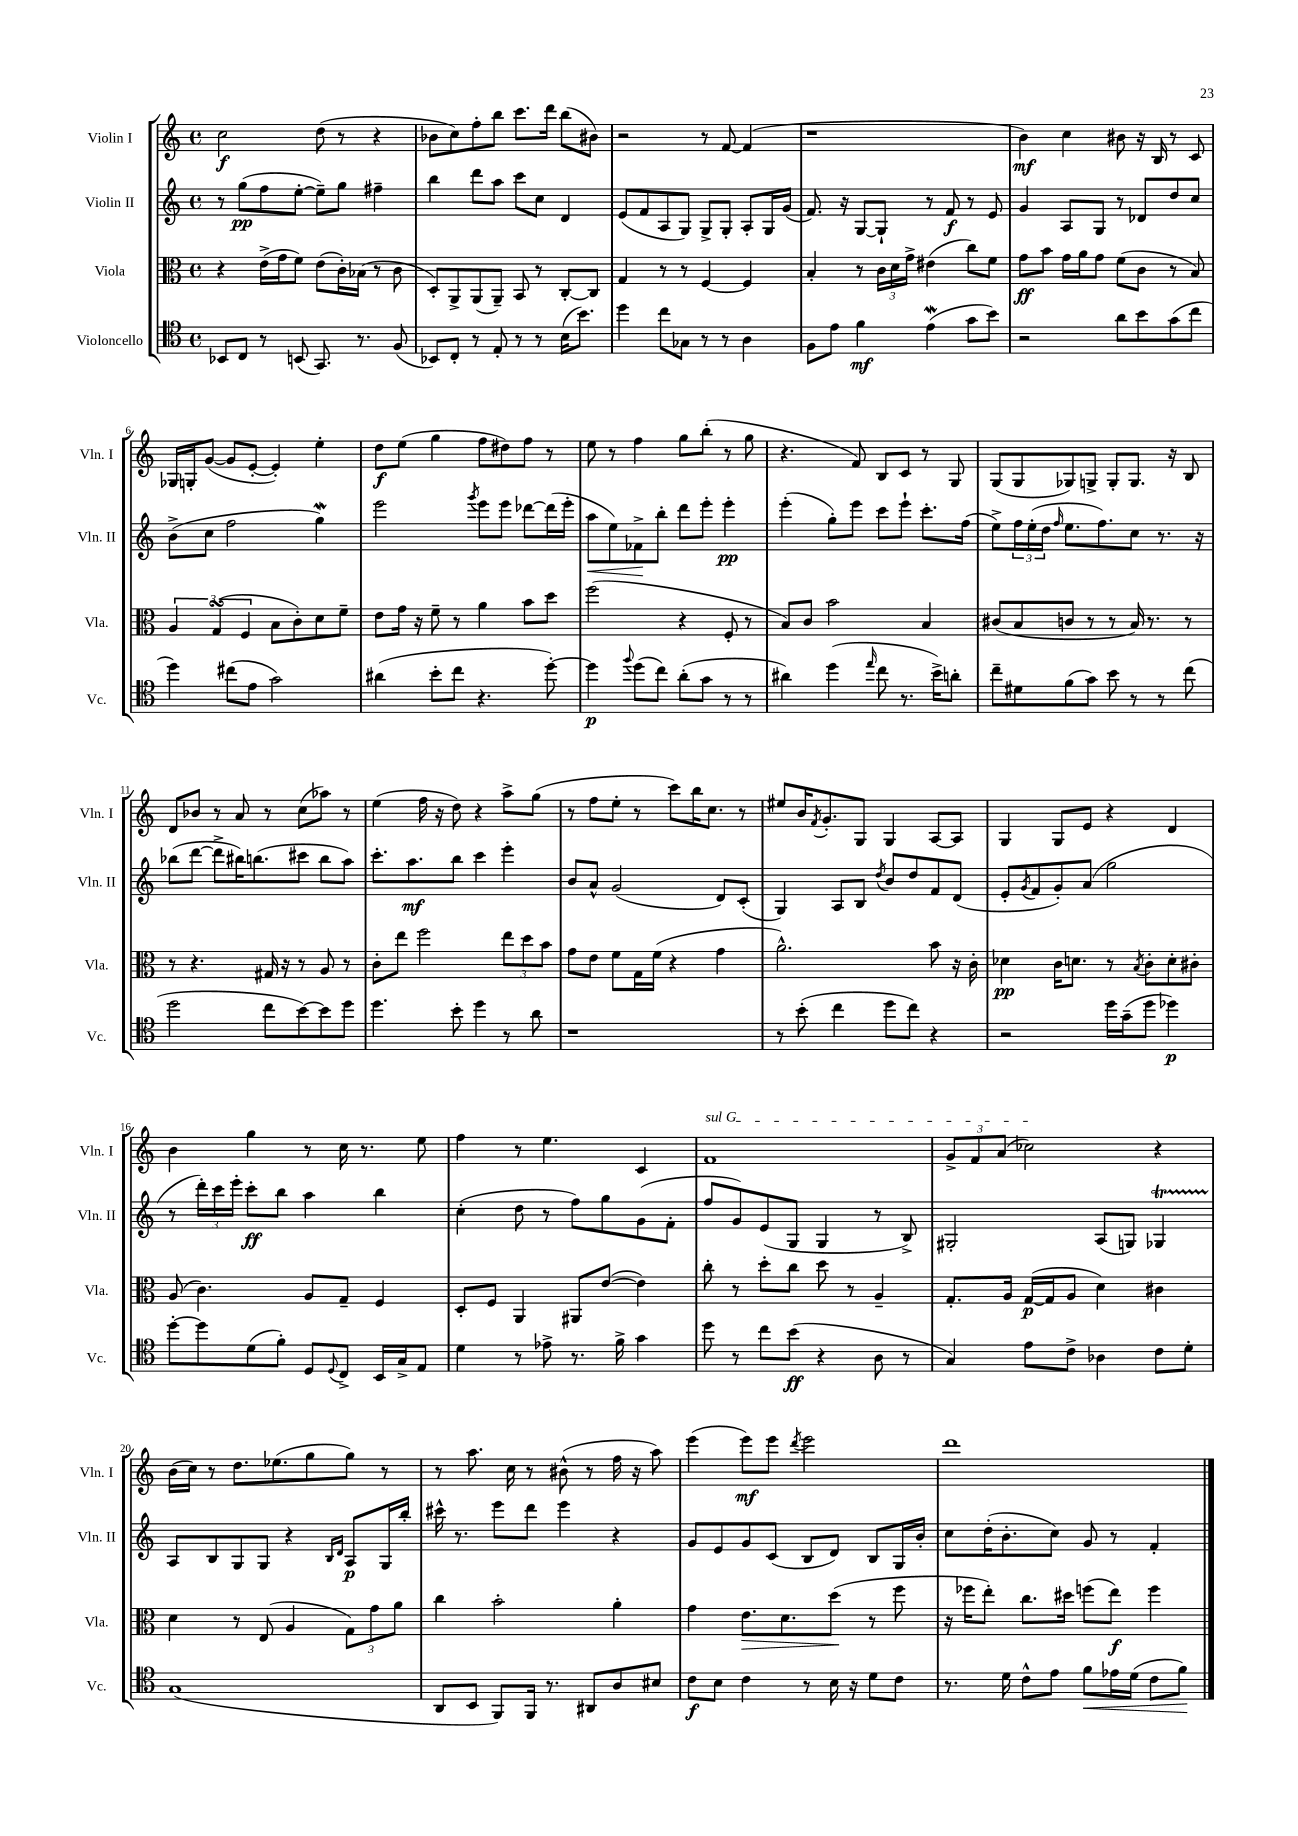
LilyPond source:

<<
\new StaffGroup <<
\new Staff = "s0" \with { instrumentName = "Violin I" shortInstrumentName = "Vln. I" } {
    \clef treble \key c \major \defaultTimeSignature \time 4/4
    c''2\f d''8( r8 r4 |
    bes'8 c''8) f''8-. b''8 c'''8. d'''16 b''8( bis'8) |
    r2 r8 f'8~ f'4( |
    r1 |
    b'4\mf) c''4 bis'8 r16 b16 r8 c'8 |
    ges16 g16-. g'8~( g'8 e'8~-. e'4-.) e''4-. |
    d''8\f e''8( g''4 f''8 dis''8) f''8 r8 |
    e''8 r8 f''4 g''8 b''8-.( r8 g''8 |
    r4. f'8) b8 c'8 r8 g8 |
    g8( g8 ges8) g8-> g8-. g8. r16 b8 |
    d'8 bes'8 r8 a'8 r8 c''8( aes''8) r8 |
    e''4( f''16 r16 d''8) r4 a''8-> g''8( |
    r8 f''8 e''8-. r8 c'''8) b''16 c''8. r8 |
    eis''8 b'16 \acciaccatura { f'8 } g'8.-. g8 g4 a8~ a8 |
    g4 g8 e'8 r4 d'4 |
    b'4 g''4 r8 c''16 r8. e''8 |
    f''4 r8 e''4. c'4 |
    \once \override TextSpanner.bound-details.left.text = \markup { \italic "sul G" } f'1\startTextSpan |
    \tuplet 3/2 { g'8-> f'8 a'8( } ces''2\stopTextSpan) r4 |
    b'16( c''16) r8 d''8. ees''8.( g''8 g''8) r8 |
    r8 a''8. c''16 r8 bis'8-^( r8 f''16 r16 a''8) |
    e'''4( e'''8\mf) e'''8 \acciaccatura { d'''8 } e'''2 |
    d'''1 \bar "|." |
}
\new Staff = "s1" \with { instrumentName = "Violin II" shortInstrumentName = "Vln. II" } {
    \clef treble \key c \major \defaultTimeSignature \time 4/4
    r8 g''8\pp( f''8 e''8~-. e''8--) g''8 fis''4-- |
    b''4 d'''8 a''8 c'''8 c''8 d'4 |
    e'8( f'8 a8 g8) g8-> g8-. a8-. g16 g'16( |
    f'8.) r16 g8~ g8-! r8 f'8\f r8 e'8 |
    g'4 a8 g8 r8 des'8 d''8 c''8 |
    b'8->( c''8 f''2 g''4\mordent) |
    e'''2 \acciaccatura { g'''8 } e'''8 e'''8 des'''8~ des'''16( e'''16-. |
    a''8\< e''8) fes'8->\! b''8-. d'''8 e'''8-. e'''4-.\pp |
    e'''4-.( g''8-.) e'''8 c'''8 e'''8-! c'''8.-. f''16( |
    e''8->) \tuplet 3/2 { f''16 e''16-.( d''16 } \grace { f''16 } e''8. f''8.) c''8 r8. r16 |
    bes''8( d'''8~ d'''8-> bis''16) b''8.( cis'''8 b''8 a''8) |
    c'''8.-. a''8.\mf b''8 c'''4 e'''4-. |
    b'8 a'8-^ g'2( d'8) c'8-.( |
    g4) a8 b8 \acciaccatura { d''8 } b'8 d''8 f'8 d'8( |
    e'8-. \acciaccatura { g'8 } f'8 g'8-.) a'8( g''2 |
    r8 \tuplet 3/2 { d'''16-.) c'''16 e'''16-. } c'''8-.\ff b''8 a''4 b''4 |
    c''4-.( d''8 r8 f''8) g''8 g'8( f'8-. |
    f''8 g'8) e'8( g8 g4 r8 b8->) |
    gis2-. a8( g8) ges4\startTrillSpan |
    a8\stopTrillSpan b8 g8 g8 r4 \grace { b16 d'16 } a8\p g16 b''16-. |
    cis'''16-^ r8. e'''8 d'''8 e'''4 r4 |
    g'8 e'8 g'8 c'8( b8 d'8) b8 g16 b'16-. |
    c''8 d''16-.( b'8.-. c''8) g'8 r8 f'4-. \bar "|." |
}
\new Staff = "s2" \with { instrumentName = "Viola" shortInstrumentName = "Vla." } {
    \clef alto \key c \major \defaultTimeSignature \time 4/4
    r4 e'16->( g'16 f'8) e'8( c'16-.) bes16( r8 c'8 |
    d8-.) a,8-> a,8( a,8--) b,8 r8 c8~-. c8 |
    g4 r8 r8 f4~ f4 |
    b4-. r8 \tuplet 3/2 { c'16 d'16 g'16-> } eis'4( c''8) f'8 |
    g'8\ff b'8 g'16 a'16 g'8 f'8( c'8 r8 b8) |
    \tuplet 3/2 { a4 g4\turn( f4 } b8 c'8-.) d'8 f'8-- |
    e'8 g'16 r16 f'8-- r8 a'4 b'8 d''8 |
    f''2( r4 f8-. r8 |
    b8) c'8 b'2 b4 |
    cis'8( b8 c'8 r8 r8 b16) r8. r8 |
    r8 r4. gis16 r16 r8 a8 r8 |
    c'8-. e''8 f''2 \tuplet 3/2 { e''8 d''8 b'8 } |
    g'8 e'8 f'8 g16 f'16( r4 g'4 |
    a'2.-^) b'8 r16 c'16-. |
    des'4\pp c'16 d'8. r8 \acciaccatura { b8 } c'8-. d'8-. cis'8-. |
    a8( c'4.) a8 g8-- f4 |
    d8-. f8 a,4 ais,8 e'8~( e'4) |
    c''8-. r8 d''8-. c''8 d''8 r8 a4-- |
    g8.-. a16 g16~\p( g16 a8 d'4) cis'4 |
    d'4 r8 e8( a4 \tuplet 3/2 { g8) g'8 a'8 } |
    c''4 b'2-. a'4-. |
    g'4 e'8.\> d'8. d''8\!( r8 f''8 |
    r16 fes''16 e''8-.) c''8. dis''16 f''8( e''8\f) f''4 \bar "|." |
}
\new Staff = "s3" \with { instrumentName = "Violoncello" shortInstrumentName = "Vc." } {
    \clef tenor \key c \major \defaultTimeSignature \time 4/4
    bes,8 c8 r8 b,8( g,8.) r8. f8( |
    bes,8) c8-. r8 e8-. r8 r8 b16( b'8.) |
    d''4 c''8 ges8 r8 r8 a4 |
    f8 e'8 f'4\mf e'4\mordent( g'8 b'8) |
    r2 a'8 b'8 g'8( c''8 |
    d''4) cis''8( e'8 g'2) |
    ais'4( b'8-. c''8 r4. d''8~-.) |
    d''4\p \appoggiatura { f''8 } d''8( c''8) a'8-.( g'8 r8 r8 |
    ais'4) d''4( \grace { e''16 } c''8 r8. b'16->) a'8-. |
    c''8-- dis'8 f'8( g'8) b'8 r8 r8 c''8( |
    d''2 c''8 b'8~) b'8 d''8 |
    d''4. b'8-. d''4 r8 a'8 |
    r1 |
    r8 b'8-.( c''4 d''8 c''8) r4 |
    r2 d''16 g'16--( d''8 des''4\p) |
    d''8~-. d''8 d'8( f'8-.) d8 \appoggiatura { d8 } c8-> b,16 g16-> e8 |
    d'4 r8 ees'8-> r8. f'16-> g'4 |
    d''8 r8 c''8 b'8\ff( r4 a8 r8 |
    g4) e'8 c'8-> aes4 c'8 d'8-. |
    g1( |
    a,8 b,8 f,8) f,16 r8. ais,8 a8 bis8 |
    c'8\f b8 c'4 r8 b16 r16 d'8 c'8 |
    r8. d'16 c'8-^ e'8 f'8\< ees'16 d'16( c'8 f'8\!) \bar "|." |
}
>>
>>
